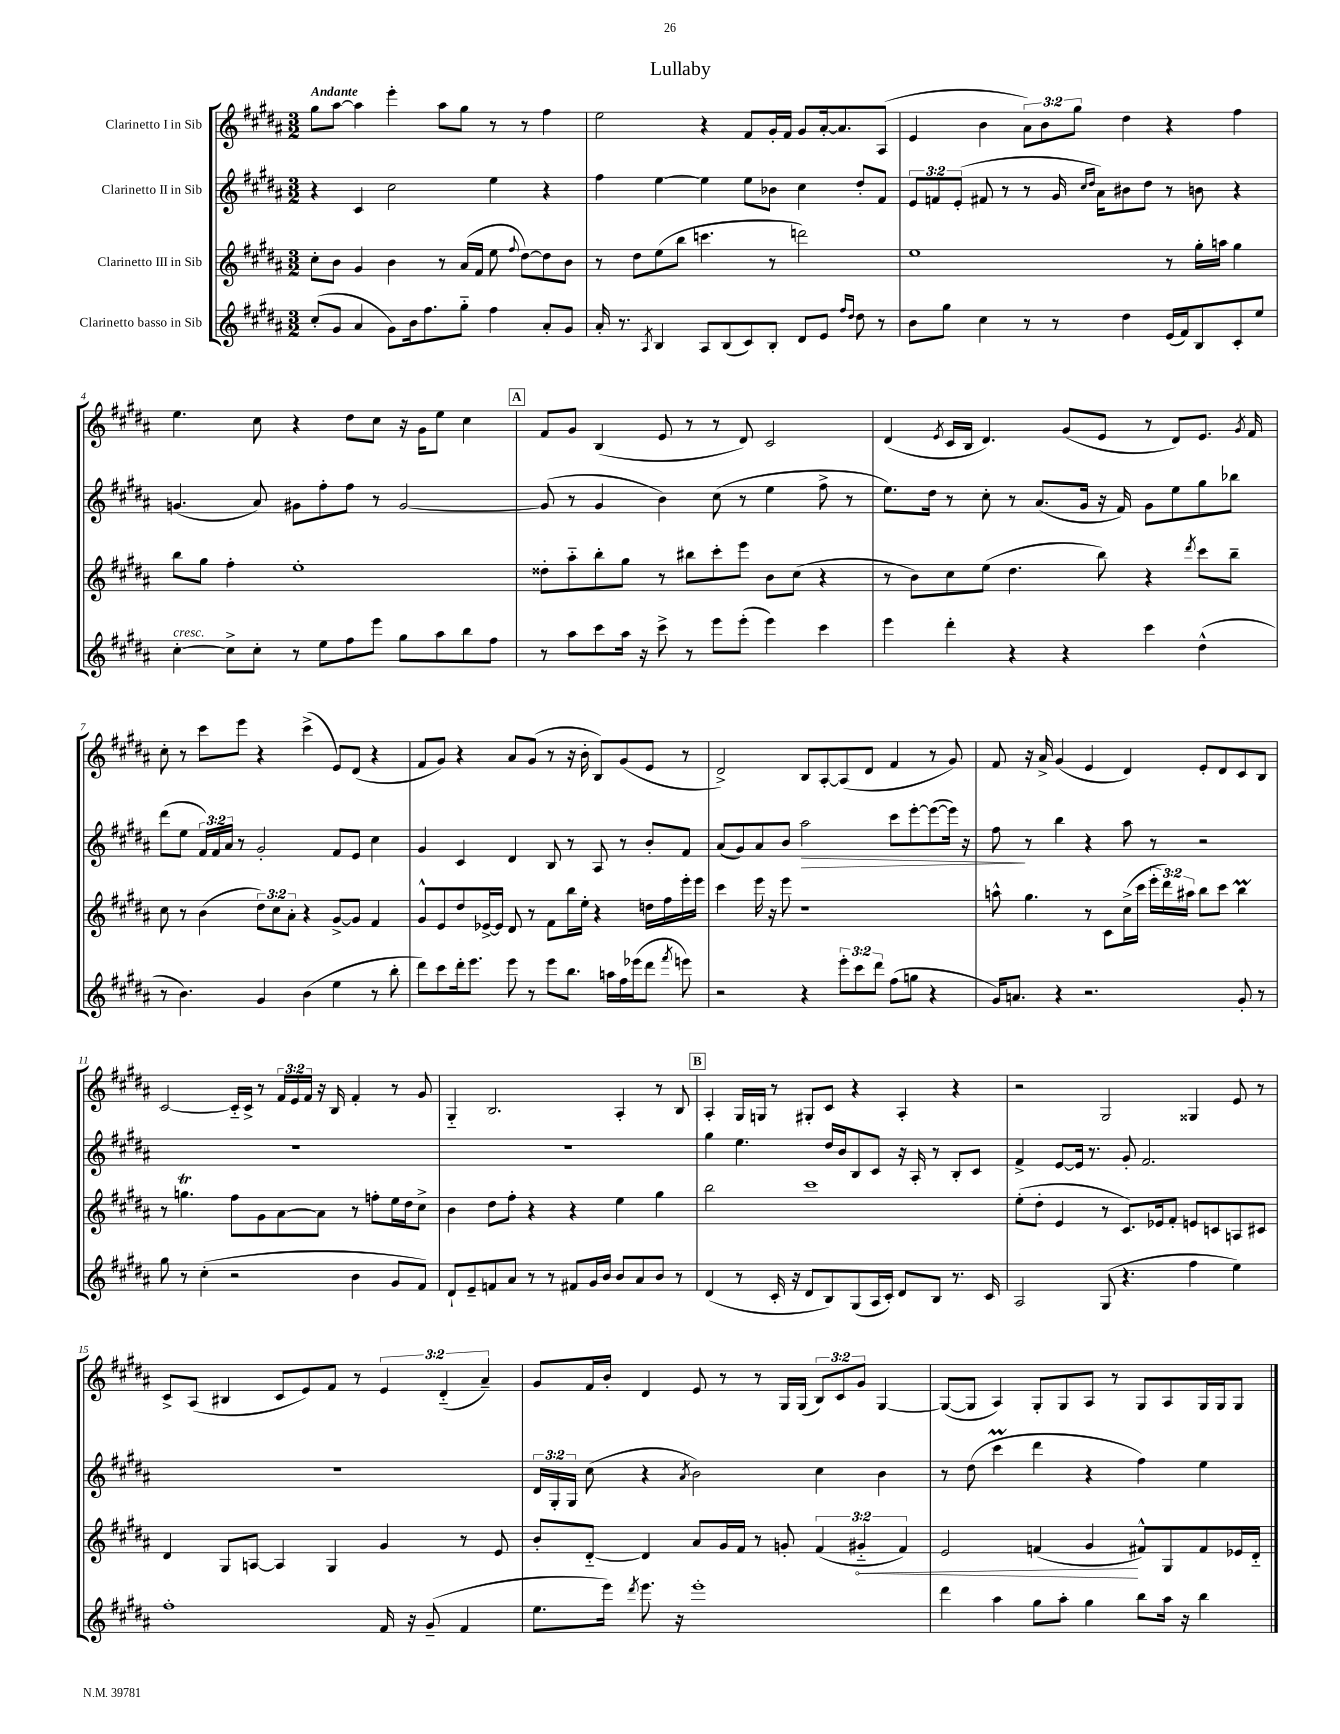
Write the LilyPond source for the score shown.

\header { title = "Lullaby" }
<<
\new StaffGroup <<
\new Staff = "s0" \with { instrumentName = "Clarinetto I in Sib" } {
    \clef treble \key b \major \numericTimeSignature \time 3/2 \override Staff.TupletNumber.text = #tuplet-number::calc-fraction-text \tempo "Andante"
    \autoBeamOff gis''8[ ais''8]~ ais''4 e'''4-. ais''8[ gis''8] r8 r8 fis''4 |
    e''2 r4 fis'8[ gis'16-. fis'16] gis'8[ ais'16~-. ais'8. ais8]( |
    e'4 b'4 \tuplet 3/2 { ais'8[) b'8 gis''8] } dis''4 r4 fis''4 |
    e''4. cis''8 r4 dis''8[ cis''8] r16 gis'16[ e''8] cis''4 |
    \mark \markup { \box "A" } fis'8[ gis'8] b4( e'8 r8 r8 dis'8) cis'2 |
    dis'4( \acciaccatura { e'8 } cis'16[ b16] dis'4.) gis'8[( e'8] r8 dis'8[) e'8.] \acciaccatura { gis'8 } fis'16 |
    cis''8-. r8 cis'''8[ e'''8] r4 cis'''4->( e'8[) dis'8]( r4 |
    fis'8[ gis'8]) r4 ais'8[ gis'8]( r8 r16 b'16-. b8[) gis'8( e'8] r8 |
    dis'2->) b8[ ais8~-. ais8( dis'8] fis'4 r8 gis'8) |
    fis'8 r16 ais'16-> gis'4( e'4 dis'4) e'8[-. dis'8 cis'8 b8] |
    cis'2~ cis'16[-_ cis'16]-> r8 \tuplet 3/2 { fis'16[ e'16 fis'16] } r16 b16 fis'4-. r8 gis'8 |
    gis4-_ b2. ais4-. r8 b8 |
    \mark \markup { \box "B" } ais4-. gis16[ g16] r8 gis8[-. cis'8] r4 ais4-. r4 |
    r2 gis2 gisis4 e'8 r8 |
    cis'8[-> ais8]( bis4 cis'8[ e'8) fis'8] r8 \tuplet 3/2 { e'4 dis'4-_( ais'4--) } |
    gis'8[ fis'16 b'16]-. dis'4 e'8 r8 r8 gis16[ gis16]( \tuplet 3/2 { b8[) cis'8 gis'8] } gis4~ |
    gis8[~( gis8] ais4) gis8[-. gis8 ais8] r8 gis8[ ais8 gis16 gis16 gis8] \bar "|." |
}
\new Staff = "s1" \with { instrumentName = "Clarinetto II in Sib" } {
    \clef treble \key b \major \numericTimeSignature \time 3/2 \override Staff.TupletNumber.text = #tuplet-number::calc-fraction-text
    \autoBeamOff r4 cis'4 cis''2 e''4 r4 |
    fis''4 e''4~ e''4 e''8[ bes'8] cis''4 dis''8[-. fis'8] |
    \tuplet 3/2 { e'8[ f'8 e'8]-.( } fis'8 r8 r8 gis'16 \grace { cis''16[ dis''16] } ais'16[) bis'8 dis''8] r8 b'8 r4 |
    g'4.( ais'8) gis'8[ fis''8-. fis''8] r8 gis'2~ |
    \mark \markup { \box "A" } gis'8( r8 gis'4 b'4) cis''8( r8 e''4 fis''8-> r8 |
    e''8.[) dis''16] r8 cis''8-. r8 ais'8.[( gis'16] r16 fis'16) gis'8[ e''8 gis''8 bes''8] |
    dis'''8[( e''8] \tuplet 3/2 { fis'16[) fis'16 ais'16] } r8 gis'2-. fis'8[ e'8] cis''4 |
    gis'4 cis'4 dis'4 b8 r8 ais8 r8 b'8[-. fis'8] |
    ais'8[( gis'8) ais'8 b'8] ais''2\> cis'''8[ e'''8~-. e'''8~( e'''16]) r16 |
    fis''8\! r8 b''4 r4 ais''8 r8 r2 |
    R1. |
    R1. |
    \mark \markup { \box "B" } gis''4 e''4. dis''16[ b'16 b8 cis'8] r16 ais16-. r8 b8[-. cis'8] |
    fis'4-> e'8[~ e'16] r8. gis'8-. fis'2. |
    R1. |
    \tuplet 3/2 { dis'16[ gis16-. gis16] } cis''8( r4 \acciaccatura { ais'8 } b'2) cis''4 b'4 |
    r8 dis''8( cis'''4\prall dis'''4 r4 fis''4) e''4 \bar "|." |
}
\new Staff = "s2" \with { instrumentName = "Clarinetto III in Sib" } {
    \clef treble \key b \major \numericTimeSignature \time 3/2 \override Staff.TupletNumber.text = #tuplet-number::calc-fraction-text
    \autoBeamOff cis''8[-. b'8] gis'4 b'4 r8 ais'16[( fis'16] e''8 \appoggiatura { fis''8 } dis''8[~) dis''8 b'8] |
    r8 dis''8[ e''8( b''8] c'''4. r8 d'''2) |
    e''1 r8 gis''16[-. a''16] gis''4 |
    b''8[ gis''8] fis''4-. e''1-. |
    \mark \markup { \box "A" } disis''8[-. ais''8-_ b''8-. gis''8] r8 bis''8[ cis'''8-. e'''8] b'8[ cis''8]( r4 |
    r8 b'8[) cis''8 e''8]( dis''4. b''8) r4 \acciaccatura { dis'''8 } cis'''8[ b''8]-- |
    cis''8 r8 b'4( \tuplet 3/2 { dis''8[) cis''8 ais'8]-. } r4 gis'8[~-> gis'8] fis'4 |
    gis'8[-^ e'8 dis''8 ees'16~-> ees'16] dis'8 r8 fis'8[ b''16 e''16]-. r4 d''16[ fis''16 e'''16-. e'''16] |
    cis'''4 e'''16 r16 e'''8 r1 |
    a''8-^ gis''4. r8 cis'8[ cis''16->( cis'''16] \tuplet 3/2 { e'''16[-. dis'''16) ais''16] } b''8[ cis'''8] b''4\prall |
    r8 g''4.\trill fis''8[ gis'8 ais'8~ ais'8] r8 f''8[-. e''16 dis''16 cis''8]-> |
    b'4 dis''8[ fis''8]-. r4 r4 e''4 gis''4 |
    \mark \markup { \box "B" } b''2 cis'''1 |
    e''8[-.( dis''8]-. e'4 r8 cis'8.[) ees'16 fis'8]-. e'8[ c'8 a8 cis'8] |
    dis'4 gis8[ a8]~ a4 gis4 gis'4 r8 e'8 |
    b'8[-. dis'8]~-_ dis'4 ais'8[ gis'16 fis'16] r8 g'8-. \tuplet 3/2 { fis'4( \once \override Hairpin.circled-tip = ##t gis'4-_\< fis'4) } |
    e'2 f'4( gis'4\! fis'8[-^) gis8 fis'8 ees'16 dis'16]-_ \bar "|." |
}
\new Staff = "s3" \with { instrumentName = "Clarinetto basso in Sib" } {
    \clef treble \key b \major \numericTimeSignature \time 3/2 \override Staff.TupletNumber.text = #tuplet-number::calc-fraction-text
    \autoBeamOff cis''8[-.( gis'8] ais'4 gis'8[) b'16 fis''8. gis''8]-_ fis''4 ais'8[-. gis'8] |
    ais'16-. r8. \acciaccatura { ais8 } b4 ais8[ b8( cis'8) b8]-. dis'8[ e'8] \grace { fis''16[ dis''16] } dis''8 r8 |
    b'8[ gis''8] cis''4 r8 r8 dis''4 e'16[( fis'16) b8 cis'8-. e''8] |
    cis''4~-.^\markup { \italic "cresc." } cis''8[-> cis''8]-. r8 e''8[ fis''8 e'''8] gis''8[ ais''8 b''8 fis''8] |
    \mark \markup { \box "A" } r8 ais''8[ cis'''8 ais''16] r16 cis'''8-> r8 e'''8[ e'''8]-.( e'''4) cis'''4 |
    e'''4 dis'''4-. r4 r4 cis'''4 dis''4-^( |
    r8 b'4.) gis'4 b'4( e''4 r8 b''8-. |
    dis'''8[) cis'''8 dis'''16-. e'''8.] e'''8 r8 e'''8[ b''8.] a''16[ fis''16 ees'''16( dis'''8] \acciaccatura { fis'''8 } e'''8) |
    r2 r4 \tuplet 3/2 { e'''8[-. cis'''8 dis'''8] } fis''8[( g''8] r4 |
    gis'16[) a'8.] r4 r2. gis'8-. r8 |
    gis''8 r8 cis''4-.( r2 b'4 gis'8[ fis'8]) |
    dis'8[-! e'8-- f'8 ais'8] r8 r8 fis'8[ gis'16 b'16] b'8[ ais'8 b'8] r8 |
    \mark \markup { \box "B" } dis'4( r8 cis'16-. r16 dis'8[ b8) gis8( ais16 cis'16]-.) dis'8[ b8] r8. cis'16 |
    ais2 gis8( r4. fis''4 e''4) |
    fis''1-. fis'16 r16 gis'8--( fis'4 |
    e''8.[ e'''16]) \acciaccatura { dis'''8 } e'''8. r16 e'''1-. |
    dis'''4 ais''4 gis''8[ ais''8]-. gis''4 b''8[ ais''16] r16 b''4 \bar "|." |
}
>>
>>
